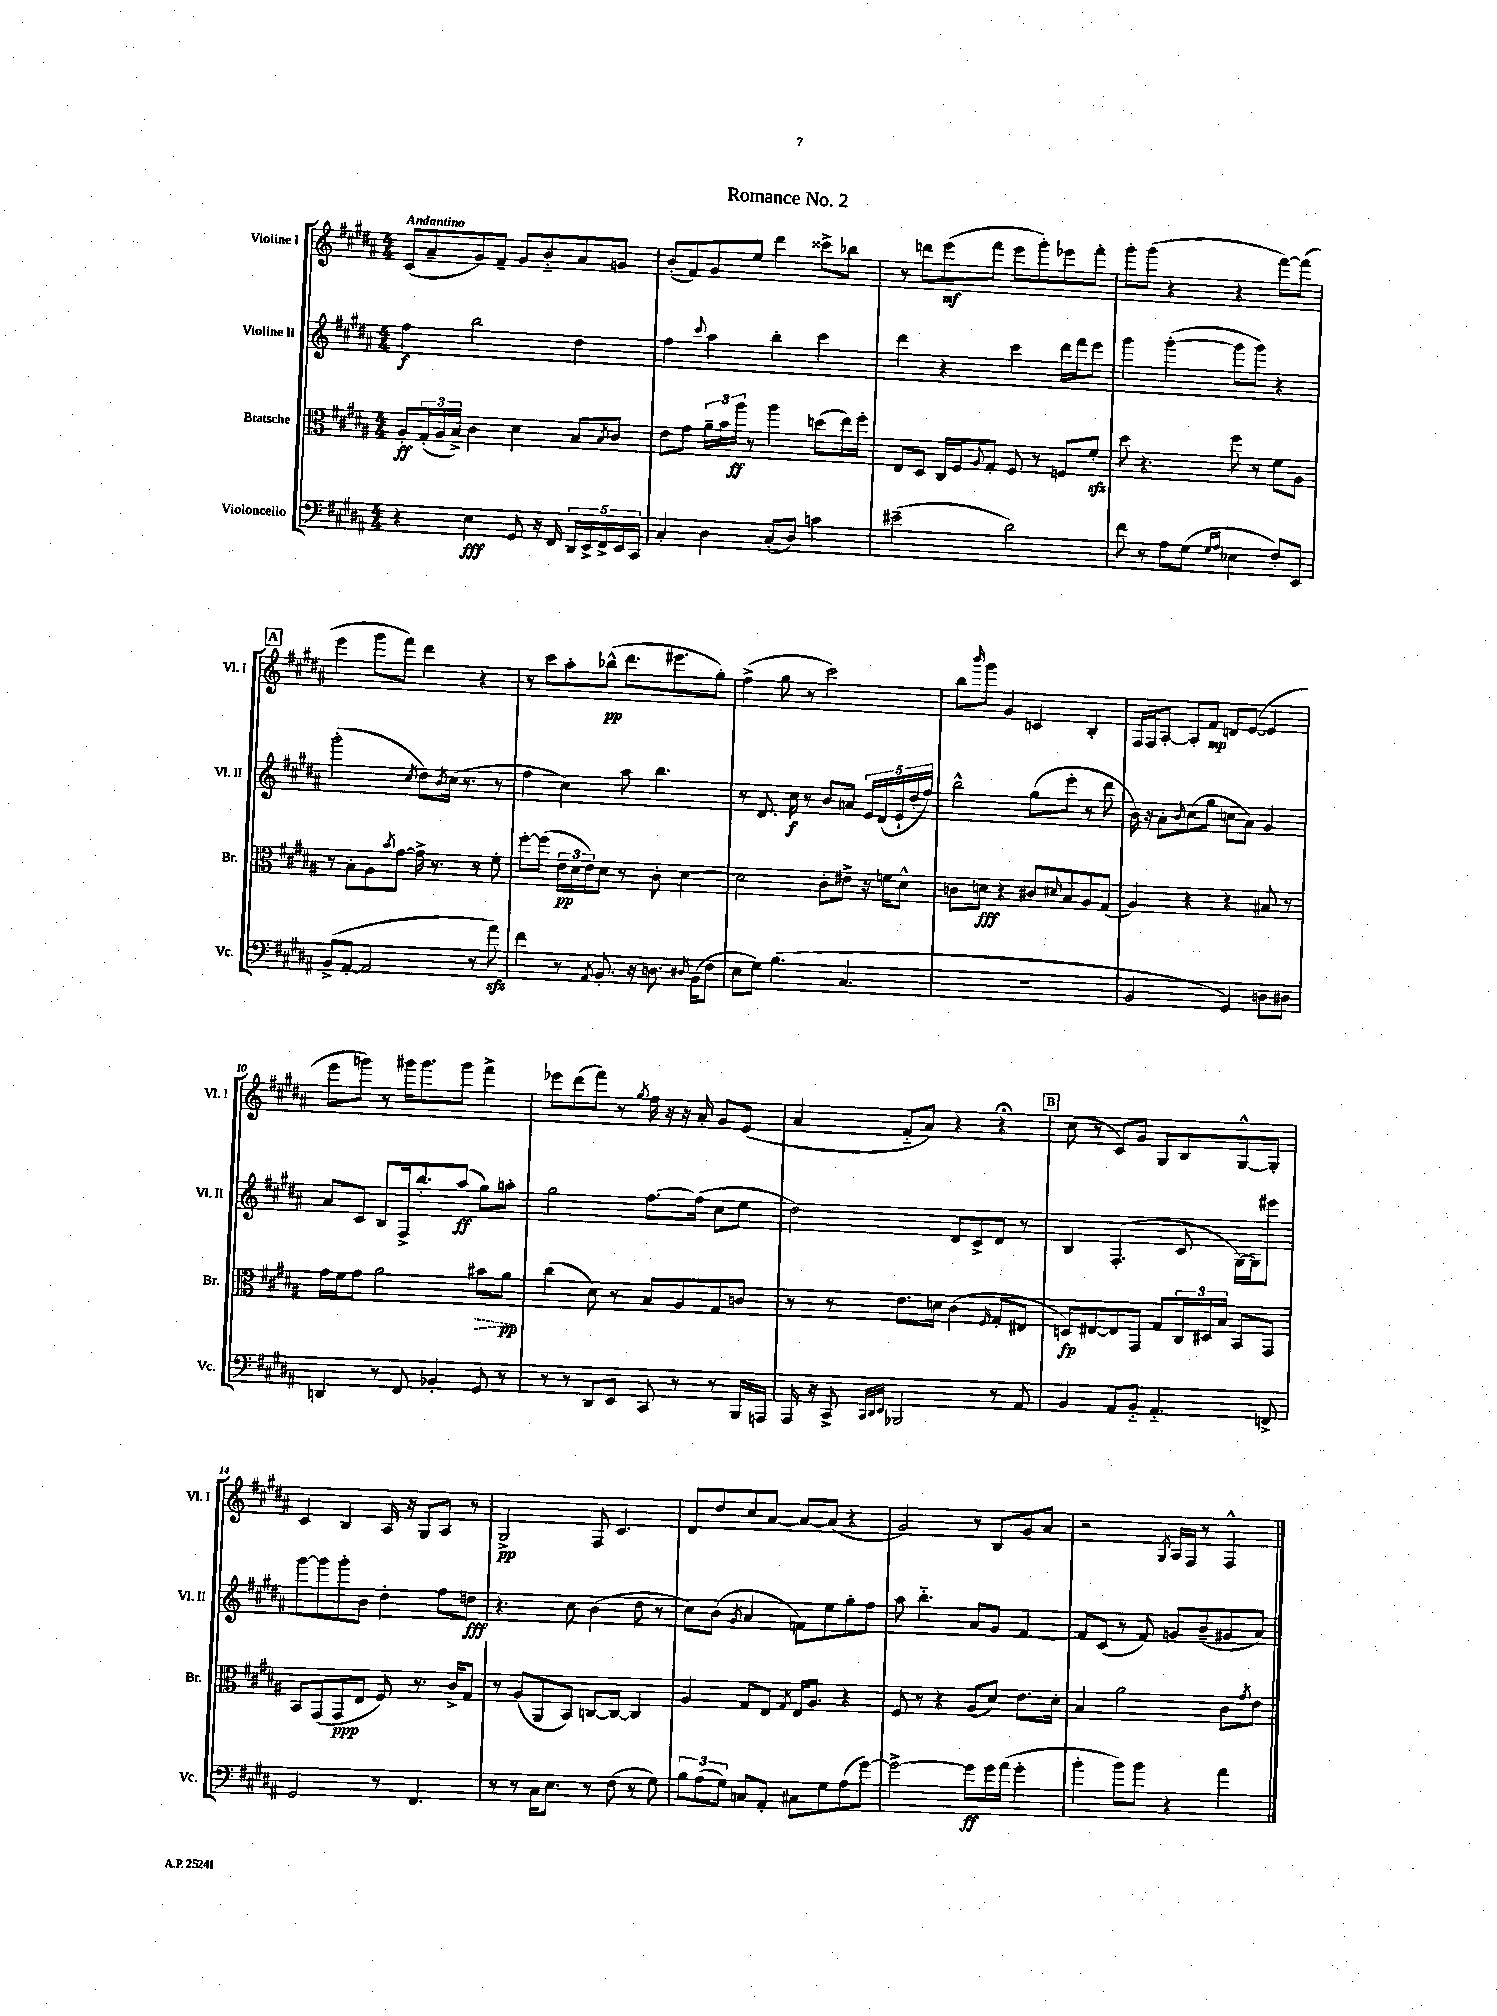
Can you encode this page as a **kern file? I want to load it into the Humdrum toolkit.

**kern	**kern	**kern	**kern
*staff4	*staff3	*staff2	*staff1
*clefF4	*clefC3	*clefG2	*clefG2
*k[f#c#g#d#a#]	*k[f#c#g#d#a#]	*k[f#c#g#d#a#]	*k[f#c#g#d#a#]
*M4/4	*M4/4	*M4/4	*M4/4
4r	8A#'	4ff#	(8c#
.	(24G#'	.	8a#~
.	24A#	.	.
.	24B^)	.	.
4E	4c#	2bb	8g#)
.	.	.	8f#~
8GG#	4d#	.	8g#
16r	.	.	8b'~
16FF#	.	.	.
20DD#	8B	4dd#	8a#
20EE^	.	.	.
20FF#^	.	.	.
.	8qB	.	.
.	8c#	.	8g
20EE	.	.	.
20CC#	.	.	.
=	=	=	=
4C#'	8e	4ff#	(8b'
.	8g#	.	8f#)
.	.	8qqccc#	.
4D#	24a#~	4aa#	8g#
.	24b	.	.
.	24aa#	.	.
.	8r	.	8ee
(8C#'	4aa#	4bb'	4ddd#
8D#)	.	.	.
4c	(8dd	4ccc#	8ccc##^
.	16ee)	.	8bb-
.	16ff#'	.	.
=	=	=	=
(2e#~	8E	4ddd#	8r
.	8D#	.	8ddd
.	16C#	4r	(8eee
.	16F#	.	.
.	8qqA#	.	.
.	8G#'	.	8fff#
2d#)	8F#	4ccc#	8eee
.	8r	.	8ggg#')
.	8F	16ddd#	8eee-
.	.	16fff#	.
.	8f#'	8eee	8fff#'
=	=	=	=
8f#	8dd#	4ggg#	8ggg#'
8r	4.r	.	(8ggg#
8A#	.	([4ggg#'	4r
(8G#	.	.	.
16qqG#	.	.	.
16qqA#	.	.	.
4E-	8ff#	8ggg#]	4r
.	8r	8ggg#)	.
8F#')	8f#	4r	[8fff#)
8EE	8A#	.	(8fff#]
=	=	=	=
(8BB^	8r	(2ggg#'	4eee
[8AA#'	8B'	.	.
2AA#]	8A#	.	8ggg#
.	8qb	.	.
.	[8g#	.	8fff#)
.	.	8qcc#	.
.	16g#^]	8dd#)	4ddd#
.	8.r	.	.
.	.	8qb	.
.	.	(16cc#	.
.	.	8.r	.
8r	8r	.	4r
8a#)	8f#'	8r	.
=	=	=	=
4f#	[8ff#'	4ff#	8r
.	(8ff#]	.	8ccc#
8r	24e	4cc#)	8aa#'
.	24d#	.	.
.	24e)	.	.
8qAA#	.	.	.
8.BB'	8d#	.	(8bb-^^
.	8r	8aa#	8.ddd#
16r	.	.	.
8.D	8c#'	4.bb	.
.	.	.	8.eee#
.	[4d#	.	.
8qqD#	.	.	.
(16BB	.	.	.
8F#	.	.	8gg#')
=	=	=	=
8E	2d#]	8r	(4ff#^
8G#)	.	8.d#	.
(4.B	.	.	8gg#
.	.	16cc#	.
.	.	8r	8r
.	8c#'	8b	2ccc#)
4.C#	8e#^	8a	.
.	16r	20e	.
.	.	(20d#	.
.	16f	.	.
.	.	20e`	.
.	8d#^^	.	.
.	.	20dd#'	.
.	.	20ff#)	.
=	=	=	=
1r	8c	2bb^^	8bb
.	.	.	16qqbbb
.	8d	.	8ggg#
.	4r	.	4g#
.	8c#	(8gg#	4c
.	16qqd#	.	.
.	8B	8eee'	.
.	8A#	8r	4B'
.	(8G#	8ddd#	.
=	=	=	=
2BB	4A#)	16b)	16F#
.	.	16r	16F#
.	.	8a#'	[8A#'
.	.	16qqb	.
.	4r	(8cc#	8A#']
.	.	8gg#	8f#
4GG#)	4r	8cc	8d
.	.	8a#)	([8e
8D	8B#	4g#	4e]
8D#	8r	.	.
=	=	=	=
4DD	16g#	8a#	8eee
.	16f#	.	.
.	8g#	8c#	8ggg)
8r	2a#	8B	8r
8FF#	.	16F#^	16ggg#
.	.	8.bb'	8.ggg#
4BB-'	.	.	.
.	.	(8aa#	8ggg#
8GG#	8b#	8gg#)	4fff#^
8r	8a#	8aa'	.
=	=	=	=
8r	(4cc#	2gg#	8eee-
8r	.	.	(8ddd#
8DD#	8d#)	.	8fff#)
8EE	8r	.	8r
.	.	.	8qgg#
8CC#	8B	[8.ff#	16ff#
.	.	.	16r
8r	8A#	.	16r
.	.	(16ff#]	16a#'
8r	8G#	8cc#	8g#
16BBB	8c	8ee	(8e
16AAA	.	.	.
=	=	=	=
16AAA#	8r	2dd#)	4a#
16r	.	.	.
8CC#^	8r	.	.
32qqCC#	.	.	.
32qqDD#	.	.	.
32qqEE	.	.	.
2BBB-	8.e	.	8f#'~
.	.	.	8a#)
.	16d	.	.
.	(4c#	8d#	4r
.	.	8c#^	.
.	16qqF#	.	.
8r	8G#'	8d#	4r;
8AA#	8E#	8r	.
=	=	=	=
4BB	8D)	4B	(8cc#
.	[8E#	.	8r
8AA#	8E#]	(4.F#'	8c#)
8BB'~	8GG#	.	8g#
4.AA#'~	8G#	.	8G#
.	24C#	8c#	8B
.	24D#	.	.
.	24B	.	.
.	8BB	[16G#)	[8G#^^
.	.	16G#]	.
8FF^	8GG#	8eee#	8G#']
=	=	=	=
2GG#	8BB	[8ggg#	4c#
.	(8GG#	8ggg#]	.
.	8GG#	8ggg#'	4B
.	8E	8b	.
8r	8F#)	4dd#'	16A#
.	.	.	16r
4.FF#	8.r	.	8G#
.	.	8ff#	8A#
.	16c#^	.	.
.	8G#	8dd	8r
=	=	=	=
8r	8r	4.r	2G#^
8r	(8A#	.	.
16C#	8AA#	.	.
8.E	.	.	.
.	8BB)	8cc#	.
8r	[8C	(4b	8F#
(8F#	8C_	.	4.c#
8r	4C]	8dd#	.
8G#)	.	8r	.
=	=	=	=
12B	4A#	8cc#)	8d#
(12A#	.	.	.
.	.	(8b	8dd#
12G#)	.	.	.
.	.	8qg#	.
8C	8G#	4a#	8cc#
8AA#'	8E	.	[8a#
.	8qG#	.	.
8C#	16E	8f)	8a#_
.	8.A#	.	.
8G#	.	8ee	(8a#]
(8A#	4r	8gg#'	4r
[8g#)	.	8ff#	.
=	=	=	=
2g#^_	8F#	8aa#	2g#)
.	8r	4.bb'~	.
.	4r	.	.
8g#]	(8A#	8a#	8r
16g#	8d#)	8g#	8B
(16a#	.	.	.
4g#'	8.e	[4f#	8g#
.	.	.	8a#
.	16d#'	.	.
=	=	=	=
4b'	4B	8f#]	2r
.	.	(8c#	.
8b)	2a#	8r	.
8b	.	8f#)	.
.	.	.	8qG#
4r	.	8g	16A#
.	.	.	16F#
.	.	(8b~	8r
4a#	8c#	8g#	4F#^^
.	8qg#	.	.
.	8e	8a#)	.
==	==	==	==
*-	*-	*-	*-
